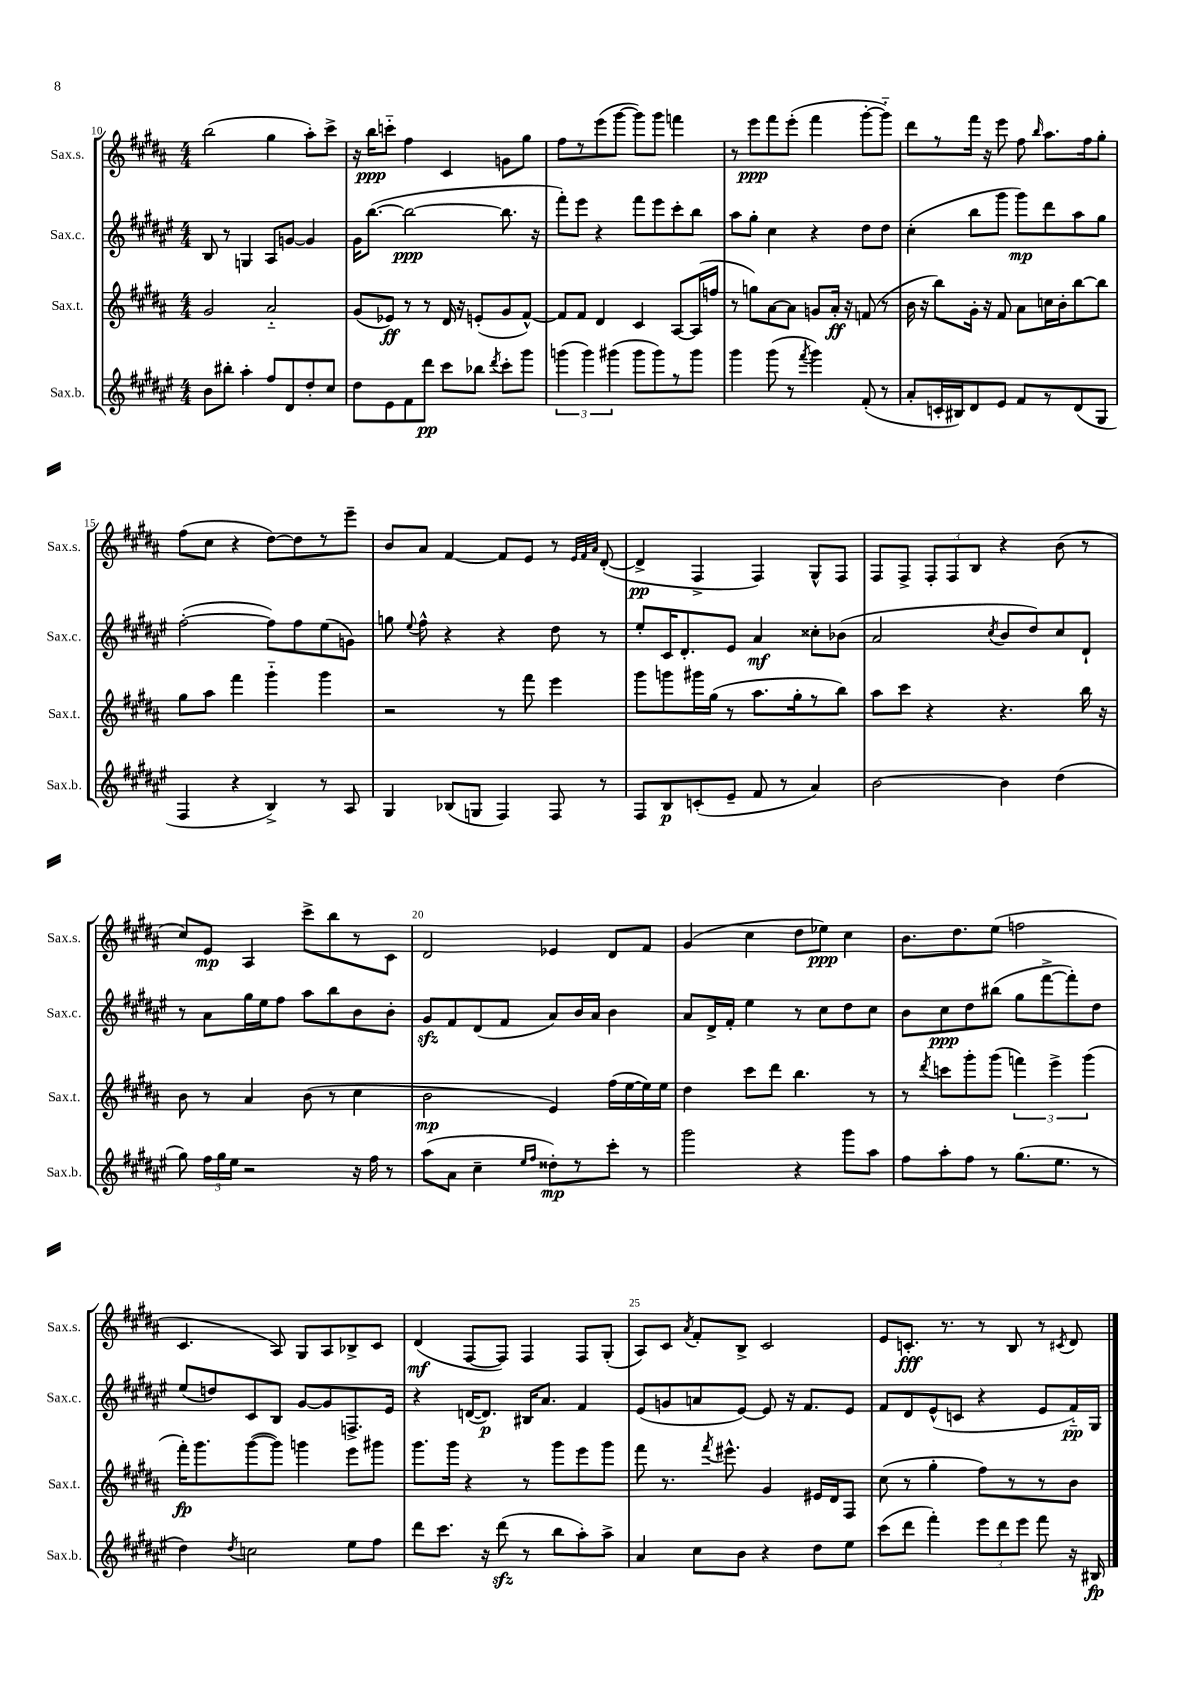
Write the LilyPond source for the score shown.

<<
\new StaffGroup <<
\new Staff = "s0" \with { instrumentName = "Sax.s." shortInstrumentName = "Sax.s." } {
    \clef treble \key b \major \numericTimeSignature \time 4/4
    \autoBeamOff b''2( gis''4 ais''8[-.) cis'''8]-> |
    r16 b''16[\ppp c'''8]-_ fis''4 cis'4 g'8[ gis''8] |
    fis''8[ r8 e'''8( gis'''8]~ gis'''8[) gis'''8] f'''4 |
    r8 e'''8[\ppp fis'''8 e'''8]-.( fis'''4 gis'''8[~-. gis'''8]-_) |
    dis'''8[ r8 fis'''16] r16 e'''8 fis''8 \grace { b''16 } ais''8.[ fis''16 gis''8]-. |
    fis''8[( cis''8] r4 dis''8[~) dis''8 r8 e'''8]-- |
    b'8[ ais'8] fis'4~ fis'8[ e'8] r8 \grace { e'32[ fis'32 ais'32] } dis'8~-.( |
    dis'4->\pp fis4-> fis4) gis8[-^ fis8] |
    fis8[ fis8]-> \tuplet 3/2 { fis8[-. fis8 b8] } r4 b'8( r8 |
    cis''8[) e'8]\mp ais4 cis'''8[-> b''8 r8 cis'8] |
    dis'2 ees'4 dis'8[ fis'8] |
    gis'4( cis''4 dis''8[ ees''8]\ppp) cis''4 |
    b'8.[ dis''8. e''8]( f''2 |
    cis'4. ais8) gis8[ ais8 bes8-> cis'8] |
    dis'4\mf( fis8[~ fis8]) fis4 fis8[ gis8]-.( |
    ais8[) cis'8] \acciaccatura { ais'8 } fis'8[-. b8]-> cis'2 |
    e'8[ c'8.]-.\fff r8. r8 b8 r8 \acciaccatura { cis'8 } dis'8 \bar "|." |
}
\new Staff = "s1" \with { instrumentName = "Sax.c." shortInstrumentName = "Sax.c." } {
    \clef treble \key fis \major \numericTimeSignature \time 4/4
    \autoBeamOff b8 r8 g4 ais8[ g'8]~ g'4 |
    gis'16[ b''8.]~( b''2~\ppp b''8. r16 |
    fis'''8[-.) eis'''8] r4 fis'''8[ eis'''8 cis'''8-. b''8] |
    ais''8[ gis''8]-. cis''4 r4 dis''8[ dis''8] |
    cis''4-.( b''8[ gis'''8] gis'''8[\mp) dis'''8 ais''8 gis''8] |
    fis''2~-.( fis''8[) fis''8 eis''8( g'8]) |
    g''8 \appoggiatura { eis''8 } fis''8-^ r4 r4 dis''8 r8 |
    eis''8[-. cis'16 dis'8.-. eis'8] ais'4\mf cisis''8[-. bes'8]( |
    ais'2 \acciaccatura { cis''8 } b'8[ dis''8) cis''8 dis'8]-! |
    r8 ais'8[ gis''16 eis''16 fis''8] ais''8[ b''8 b'8 b'8]-. |
    gis'8[\sfz fis'8 dis'8( fis'8] ais'8[) b'16 ais'16] b'4 |
    ais'8[ dis'16-> fis'16]-. eis''4 r8 cis''8[ dis''8 cis''8] |
    b'8[ cis''8\ppp dis''8 bis''8]( gis''8[ fis'''8~-> fis'''8-.) dis''8] |
    eis''8[( d''8) cis'8 b8] gis'8[~ gis'8 f8.-> eis'16] |
    r4 d'16[~( d'8.]\p) bis16[ ais'8.] fis'4 |
    eis'8[( g'8 a'8 eis'8]~) eis'8 r16 fis'8.[ eis'8] |
    fis'8[ dis'8 eis'8-^( c'8] r4 eis'8[ fis'16-_\pp) gis16] \bar "|." |
}
\new Staff = "s2" \with { instrumentName = "Sax.t." shortInstrumentName = "Sax.t." } {
    \clef treble \key b \major \numericTimeSignature \time 4/4
    \autoBeamOff gis'2 ais'2-_ |
    gis'8[( ees'8]\ff) r8 r8 dis'16 r16 e'8[-.( gis'8 fis'8]~-^) |
    fis'8[ fis'8] dis'4 cis'4 ais8[~ ais16( f''16] |
    r8 g''8[) ais'8~ ais'8] g'8[ ais'16]-.\ff r16 f'8( r8 |
    b'16 r16 b''8[) gis'16]-. r16 fis'8 ais'8[ c''16 b'16-. b''8~ b''8] |
    gis''8[ ais''8] fis'''4 gis'''4-_ gis'''4 |
    r2 r8 fis'''8 e'''4 |
    gis'''8[ g'''8 gis'''16 gis''16]( r8 ais''8.[ gis''16-. r8 b''8]) |
    ais''8[ cis'''8] r4 r4. b''16 r16 |
    b'8 r8 ais'4 b'8( r8 cis''4 |
    b'2\mp e'4) fis''16[( e''16~ e''16) e''16] |
    dis''4 cis'''8[ dis'''8] b''4. r8 |
    r8 \acciaccatura { dis'''8 } c'''8[ gis'''8-. gis'''8]( \tuplet 3/2 { f'''4) e'''4-> gis'''4( } |
    fis'''16[-.\fp) gis'''8. gis'''8~( gis'''8]) g'''4 e'''8[ gis'''8] |
    gis'''8.[ gis'''16] r4 r8 gis'''8[ e'''8 gis'''8] |
    fis'''8 r8. \acciaccatura { fis'''8 } eis'''8.-^ gis'4 eis'16[ dis'16 fis8] |
    cis''8( r8 gis''4-. fis''8[) r8 r8 b'8] \bar "|." |
}
\new Staff = "s3" \with { instrumentName = "Sax.b." shortInstrumentName = "Sax.b." } {
    \clef treble \key fis \major \numericTimeSignature \time 4/4
    \autoBeamOff b'8[ bis''8]-. ais''4-. fis''8[ dis'8 dis''8-. cis''8] |
    dis''8[ eis'8 fis'8 dis'''8]\pp cis'''8[ bes''8] \acciaccatura { dis'''8 } cis'''8[-. gis'''8] |
    \tuplet 3/2 { g'''4( g'''4) gis'''4( } gis'''8[ gis'''8) r8 gis'''8] |
    gis'''4 gis'''8( r8 \acciaccatura { fis'''8 } gis'''4) fis'8-.( r8 |
    ais'8[-. c'16-. bis16) dis'8 eis'8] fis'8[ r8 dis'8( gis8] |
    fis4 r4 b4->) r8 ais8 |
    gis4 bes8[( g8] fis4) fis8 r8 |
    fis8[ b8\p c'8-.( eis'8]-- fis'8 r8 ais'4) |
    b'2~ b'4 dis''4( |
    gis''8) \tuplet 3/2 { fis''16[ gis''16 eis''16] } r2 r16 fis''16 r8 |
    ais''8[( ais'8] cis''4-- \grace { eis''16[ fis''16] } disis''8[-.\mp) r8 cis'''8]-. r8 |
    gis'''2 r4 gis'''8[ ais''8] |
    fis''8[ ais''8-. fis''8] r8 gis''8.[( eis''8.] r8 |
    dis''4) \acciaccatura { dis''8 } c''2 eis''8[ fis''8] |
    dis'''8[ cis'''8.] r16 dis'''8\sfz( r8 b''8[ ais''8-.) ais''8]-> |
    ais'4 cis''8[ b'8] r4 dis''8[ eis''8] |
    cis'''8[( dis'''8] fis'''4-.) \tuplet 3/2 { eis'''8[ dis'''8 eis'''8] } fis'''8 r16 bis16\fp \bar "|." |
}
>>
>>
\layout { \context { \Score currentBarNumber = #10 \override BarNumber.break-visibility = ##(#f #t #t) barNumberVisibility = #(every-nth-bar-number-visible 5) } }
